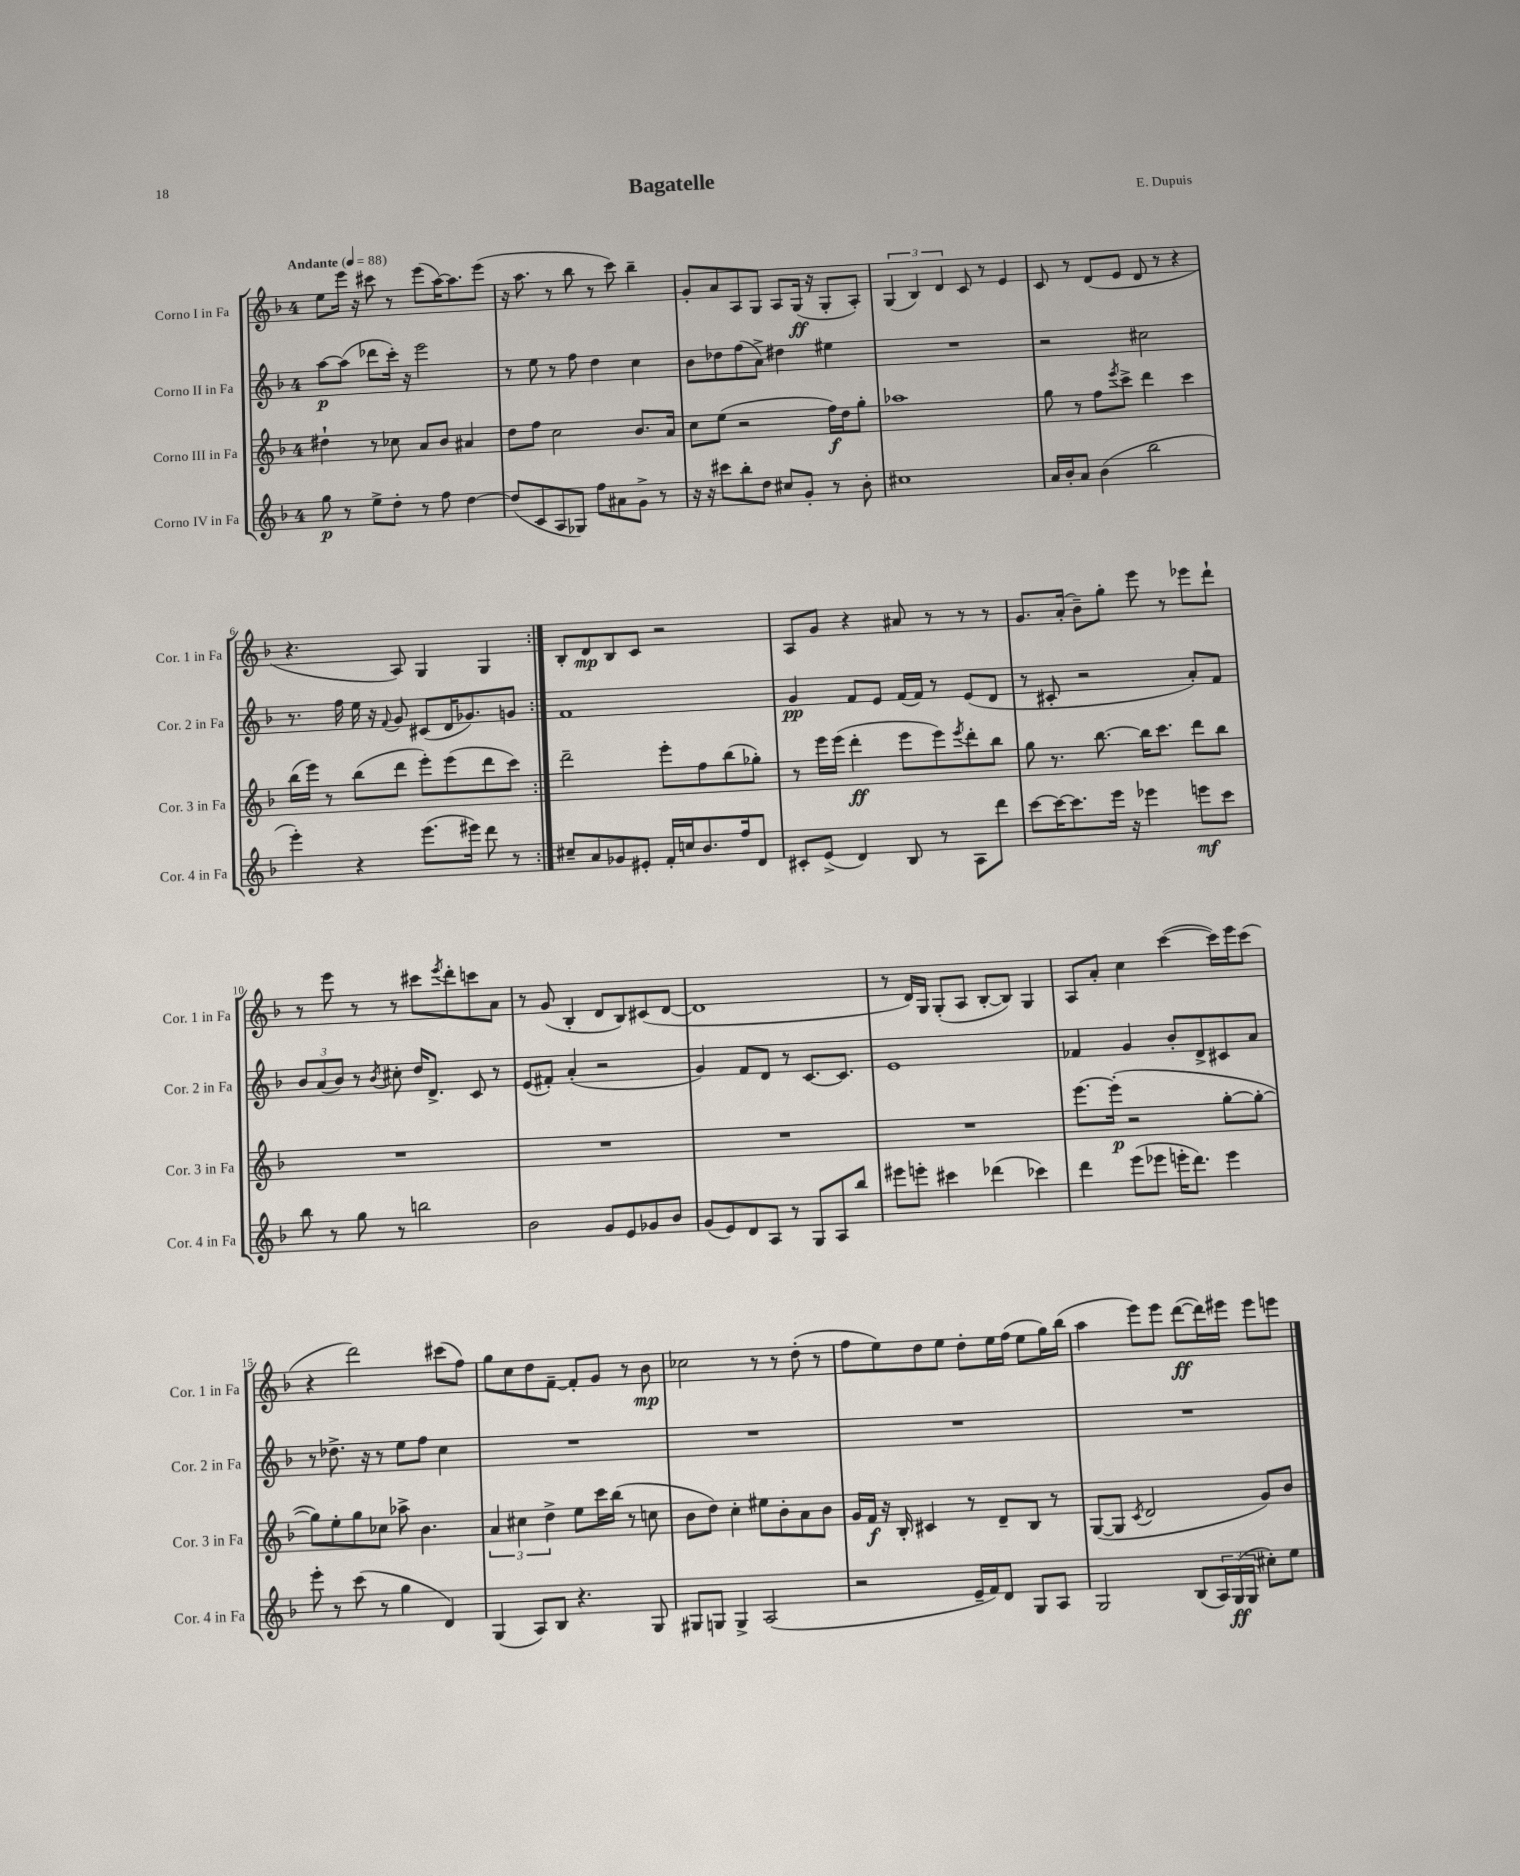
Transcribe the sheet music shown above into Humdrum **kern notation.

**kern	**kern	**kern	**kern
*staff4	*staff3	*staff2	*staff1
*clefG2	*clefG2	*clefG2	*clefG2
*k[b-]	*k[b-]	*k[b-]	*k[b-]
*M4/4	*M4/4	*M4/4	*M4/4
*MM88	*MM88	*MM88	*MM88
8gg\	4dd#`\	[8aa\L	8ee\L
8r	.	(8aa\]J	16eee\Jk
.	.	.	16r
8ee^\L	8r	8ddd-\L	8ccc#\
8dd'\J	8cc-\	16ccc'\Jk)	8r
.	.	16r	.
8r	8a/L	2eee\	(8eee\L
8ff\	8b-/J	.	[16aa\K)
.	.	.	8.aa\]
[4dd\	4a#/	.	.
.	.	.	(8eee\J
=	=	=	=
(8dd/]L	8dd\L	8r	16r
.	.	.	8.aa\
8c/	8ff\J	8ee\	.
8A/	2cc\	8r	8r
8G-/J)	.	8ff\	8bb-\
8ff\L	.	4dd\	8r
8a#\	.	.	8ccc\)
8g^\J	8.b-/L	4cc\	4bb-~\
8r	.	.	.
.	16a/Jk	.	.
=	=	=	=
16r	8cc\L	8b-\L	8g'/L
16r	.	.	.
8ccc#\L	(8ee\J	8dd-\	8a/
8bb-'\	2r	(8ff\	8A/
8dd\J	.	8a^\J)	8G/J
8cc#/L	.	4dd#\	8A/L
8g'/J	.	.	(16G/Jk
.	.	.	16r
8r	16ff\LL)	4ee#\	8G'/L
.	16dd\J	.	.
8b-'\	8gg'\J	.	8A'/J)
=	=	=	=
1cc#	1aa-	1r	(6G/
.	.	.	6B-/)
.	.	.	6d/
.	.	.	8c/
.	.	.	8r
.	.	.	4e/
=	=	=	=
16a/LL	8gg\	2r	8c/
16b-'/J	.	.	.
8a/J	8r	.	8r
(4b-\	8ff\L	.	(8d/L
.	8qeee/	.	.
.	8ccc^\J	.	8e/J
2bb-\	4ddd\	2cc#\	8d/
.	.	.	8r
.	4ccc\	.	4r
=	=	=	=
4eee'\)	(16bb-\LL	8.r	4.r
.	16eee\JJ)	.	.
.	8r	.	.
.	.	16ff\	.
4r	(8bb-\L	16ee\	.
.	.	16r	.
.	.	8qqf/	.
.	8ddd\J	8g/	8A/)
(8.eee\L	8eee'\L)	(8c#/L	4G/
.	(8eee\	16d/K	.
16eee#\Jk)	.	8.g-/)	.
8ddd\	8ddd\	.	4G/
8r	8ccc\J)	8g/J	.
=:|!	=:|!	=:|!	=:|!
8cc#~/L	2ddd~\	1f	8B-'/L
8a/	.	.	8d/
8g-/	.	.	8B-/
8e#'/J	.	.	8c/J
16f'/LL	8eee'\L	.	2r
16cc/J	.	.	.
8.b-/	8ff\	.	.
.	(8bb-\	.	.
16ff/k	.	.	.
8d/J	8gg-'\J)	.	.
=	=	=	=
8c#'/L	8r	4g/	8A/L
(8e^/J	16eee\LL	.	8g/J
.	(16eee\JJ	.	.
4d/)	4ddd'\	8f/L	4r
.	.	8e/J	.
8B-/	8eee\L	(16f/LL	8a#/
.	.	16f/JJ)	.
8r	8eee\)	8r	8r
.	8qeee/	.	.
8A\L	8ddd'\	(8e/L	8r
8ddd\J	8bb-\J	8d/J	8r
=	=	=	=
[8ccc\L	8gg\	8r	8.g/L
16ccc\_K	8.r	8c#'/	.
8.ccc\]	.	.	(16a'/Jk
.	.	2r	8b-~\L)
.	[8.bb-\	.	.
16eee\Jk	.	.	8gg'\J
16r	.	.	.
4eee-\	16bb-\]LK	.	8eee\
.	8.ccc\J	.	.
.	.	.	8r
8eee\L	8ddd\L	8a'/L)	8eee-\L
8ccc\J	8bb-\J	8f/J	8ddd`\J
=	=	=	=
8bb-\	1r	12b-/L	8r
.	.	(12a/	.
8r	.	.	8eee\
.	.	12b-/J)	.
8gg\	.	8r	8r
.	.	8qb-/	.
8r	.	8cc#'\	8r
2bb\	.	16dd/LK	8ccc#\L
.	.	8.d^/J	.
.	.	.	8qeee/
.	.	.	8ddd'\
.	.	8c/	8ccc\
.	.	8r	8a\J
=	=	=	=
2b-\	1r	(8e/L	8r
.	.	8f#'/J)	(8g/
.	.	(4a'/	4B-'/
8g/L	.	2r	8d/L
8e/	.	.	8B-/)
8g-/	.	.	(8c#/
8b-/J	.	.	[8d/J
=	=	=	=
(8g/L	1r	4g/)	1d]
8e/)	.	.	.
8d/	.	8f/L	.
8A/J	.	8d/J	.
8r	.	8r	.
8G/L	.	[8.c/L	.
8A/	.	.	.
.	.	8.c/]J	.
8bb-/J	.	.	.
=	=	=	=
8eee#\L	1r	1e	8r
8eee'\J	.	.	16d/LL)
.	.	.	16G/JJ
4ccc#\	.	.	(8G'/L
.	.	.	8A/J
(4ddd-\	.	.	[8B-'/L
.	.	.	8B-/]J)
4ccc-\)	.	.	4G/
=	=	=	=
4ddd\	[8.eee\L	4f-/	8A/L
.	.	.	8a'/J
.	(16eee'\]Jk	.	.
(8eee\L	2r	4g/	4cc\
8eee-\J	.	.	.
16eee'\LK	.	8b-'/L	([4ccc\
8.ddd\J)	.	.	.
.	.	8d^/	.
4eee\	[8gg'\L	8c#/	16ccc\]LL)
.	.	.	16eee\J
.	8gg'\_J	8a/J	(8ccc\J
=	=	=	=
8eee'\	8gg\]L)	8r	4r
8r	8ee'\	8.dd-^\	.
(8ccc\	8gg\	.	2ddd\)
.	.	16r	.
8r	8cc-\J	8r	.
4gg\	8aa-^\	8ee\L	.
.	4.b-\	8ff\J	.
4d/)	.	4cc\	(8ccc#\L
.	.	.	8ff\J)
=	=	=	=
(4G/	6a/	1r	8gg\L
.	.	.	8cc\
.	6cc#\	.	.
8A/L)	.	.	8dd\
.	6dd^\	.	.
8B-/J	.	.	[8f~\J
4.r	8ee\L	.	8f'/]L
.	16ccc\L	.	8g/J
.	(16bb-\JJ	.	.
.	8r	.	8r
8G/	8cc\	.	8b-\
=	=	=	=
8G#/L	8b-\L	1r	2cc-\
8G/J	8dd\J)	.	.
4G^/	4cc'\	.	.
(2A/	8ee#\L	.	8r
.	8b-'\	.	8r
.	8a\	.	(8dd'\
.	8b-\J	.	8r
=	=	=	=
2r	16g/LL	1r	8ff\L
.	16f/JJ	.	.
.	16r	.	8ee\)
.	16B-'/	.	.
.	4c#/	.	8dd\
.	.	.	8ee\J
16e~/LL	8r	.	8dd'\L
16f/J)	.	.	.
8d/J	8d~/L	.	16ee\L
.	.	.	(16ff\JJ
8G/L	8B-/J	.	8ee\L
8A/J	8r	.	16gg\L)
.	.	.	(16bb-\JJ
=	=	=	=
2G/	([8G/L	1r	4aa\
.	8G/]J	.	.
.	8qc/	.	.
.	2d/	.	8eee\L)
.	.	.	8eee\J
(8B-/L	.	.	([8ddd\L
24A/L)	.	.	16ddd\]L)
(24G/	.	.	.
.	.	.	16eee#\JJ
24G/JJ	.	.	.
8cc#'\L)	8g/L)	.	8eee#\L
8ee\J	8b-/J	.	8eee\J
==	==	==	==
*-	*-	*-	*-
